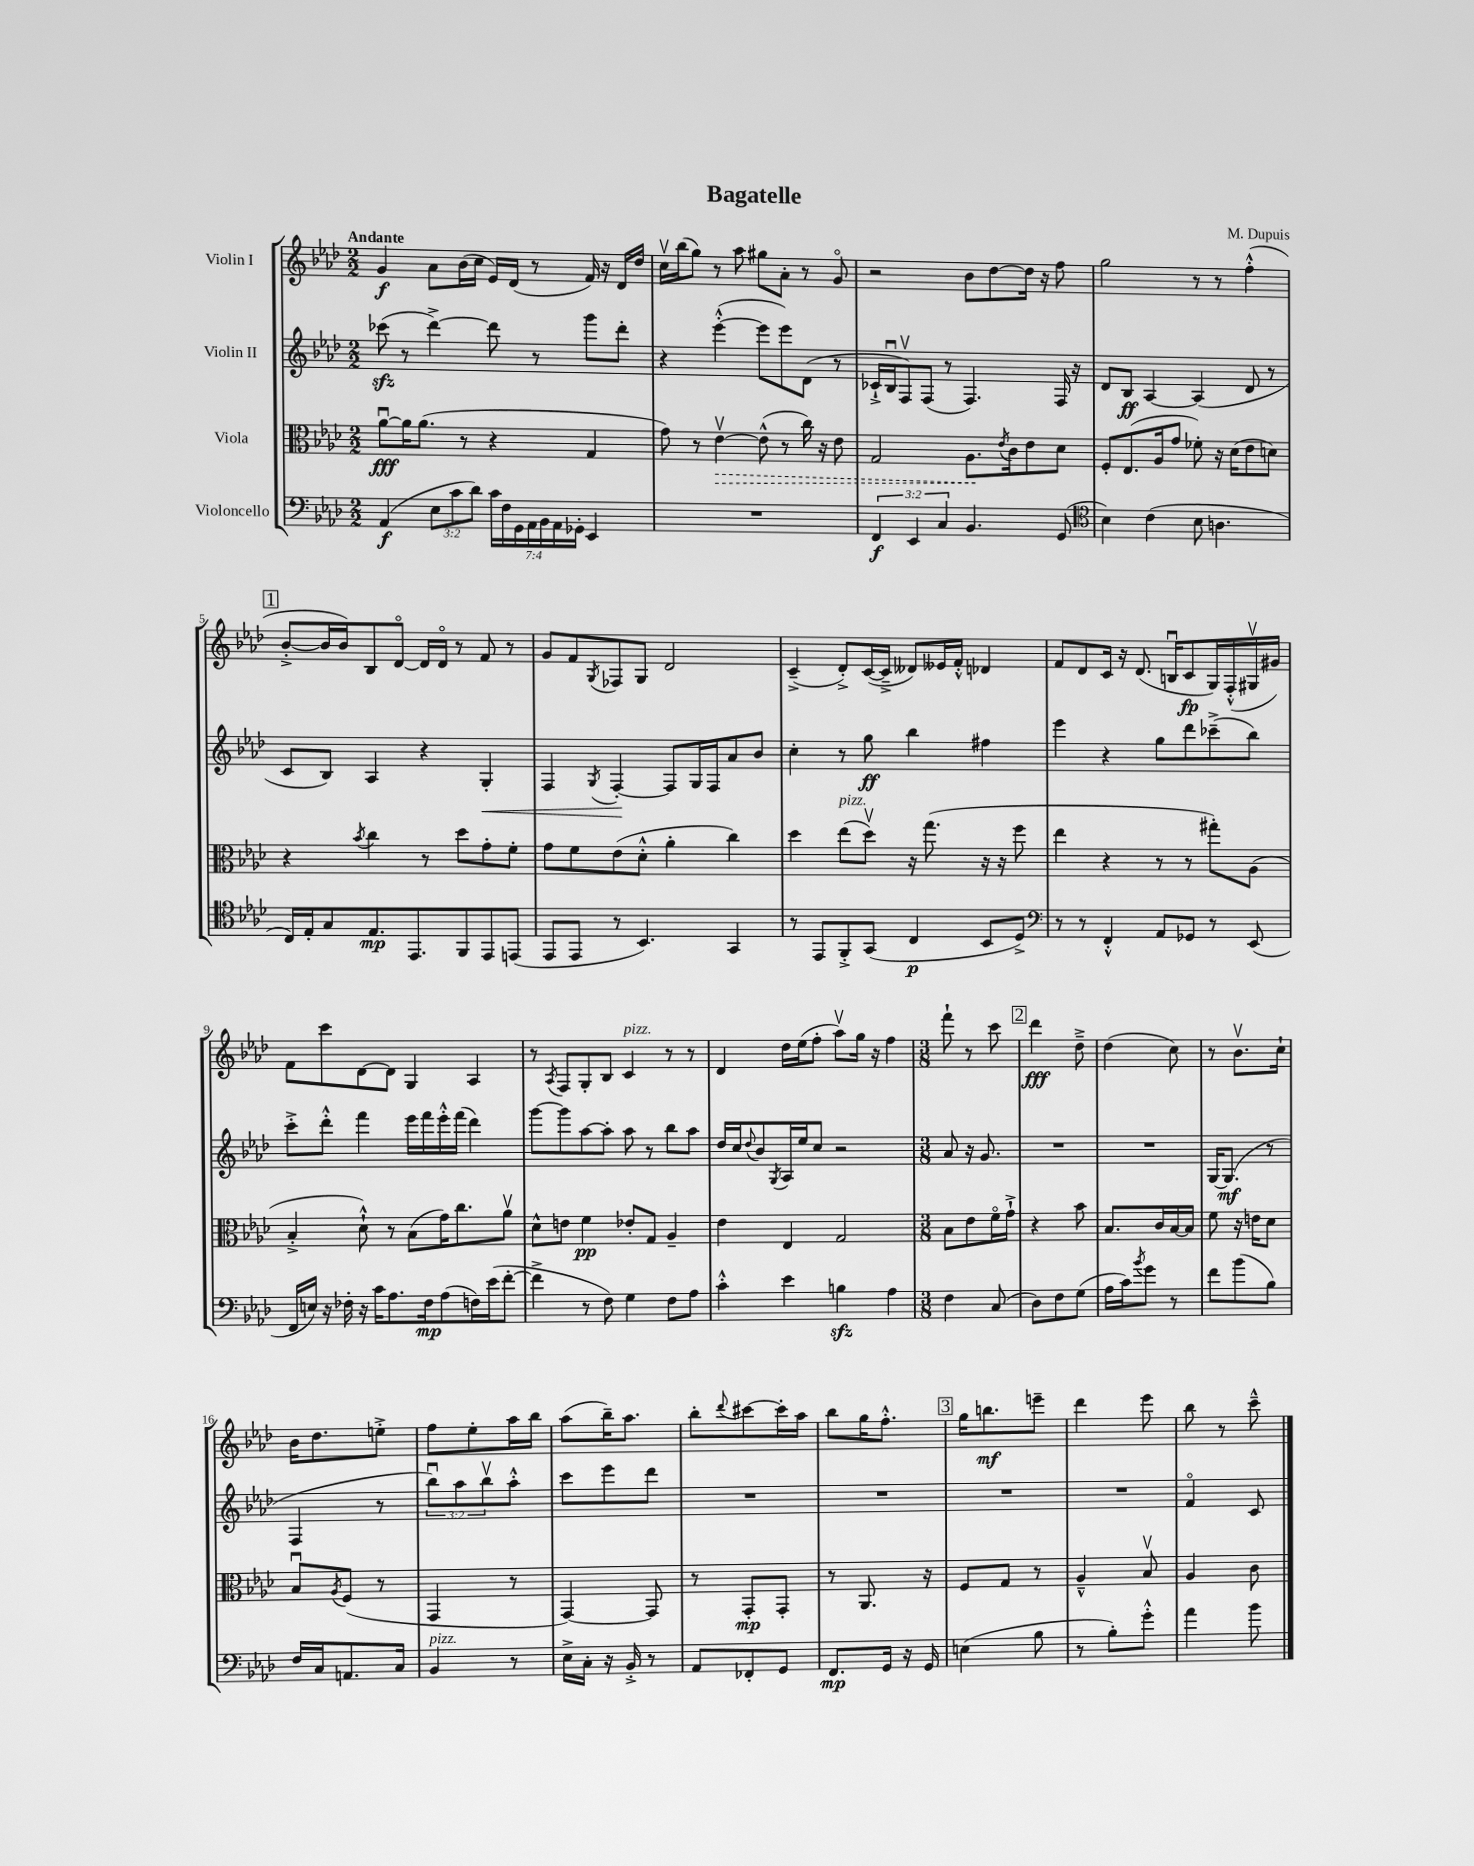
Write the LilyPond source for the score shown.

\header { title = "Bagatelle" composer = "M. Dupuis" }
<<
\new StaffGroup <<
\new Staff = "s0" \with { instrumentName = "Violin I" } {
    \clef treble \key aes \major \numericTimeSignature \time 2/2 \tempo "Andante"
    g'4\f aes'8 bes'16( c''16 ees'16) des'16( r8 f'16) r16 des'16 des''16 |
    c''16\upbow bes''16( g''8) r8 aes''8 gis''8 aes'8-. r8 g'8\flageolet |
    r2 bes'8 des''8~ des''16 r16 f''8 |
    g''2 r8 r8 f''4-.-^( |
    \mark \markup { \box "1" } bes'8~-.-> bes'16 bes'16) bes8 des'8~\flageolet des'16 des'16\flageolet r8 f'8 r8 |
    g'8 f'8 \acciaccatura { g8 } fes8 g8 des'2 |
    c'4--->( des'8-.->) c'16~( c'16---> deses'8) eeses'16 f'16-.-^ des'4 |
    f'8 des'8 c'16 r16 des'8.( b16\downbow c'8\fp g16) f16-.-^( gis16\upbow gis'16) |
    f'8 c'''8 des'8~ des'8 g4 aes4 |
    r8 \acciaccatura { aes8 } f8 g8-. bes8 c'4^\markup { \italic "pizz." } r8 r8 |
    des'4 des''16 ees''16( f''8-. aes''8\upbow) g''16 r16 f''4 |
    \numericTimeSignature \time 3/8 f'''8-! r8 c'''8 |
    \mark \markup { \box "2" } des'''4\fff des''8---> |
    des''4( c''8) |
    r8 bes'8.\upbow c''16-! |
    bes'16 des''8. e''8-.-> |
    f''8 ees''8-. aes''16 bes''16 |
    aes''8( bes''16--) aes''8. |
    bes''8-. \appoggiatura { des'''8 } cis'''8~ cis'''16-. aes''16 |
    bes''8 g''16 f''8.-.-^ |
    \mark \markup { \box "3" } g''16 b''8.\mf e'''8-- |
    des'''4 ees'''8 |
    bes''8 r8 c'''8---^ \bar "|." |
}
\new Staff = "s1" \with { instrumentName = "Violin II" } {
    \clef treble \key aes \major \numericTimeSignature \time 2/2 \override Staff.TupletNumber.text = #tuplet-number::calc-fraction-text
    ces'''8\sfz( r8 des'''4~->) des'''8 r8 g'''8 des'''8-. |
    r4 ees'''4~-.-^( ees'''8 ees'''8) des'8( r8 |
    ces'16-!-> bes16\downbow f8\upbow) f8( r8 f4.) f16 r16 |
    des'8 bes8\ff aes4~ aes4( des'8 r8 |
    \mark \markup { \box "1" } c'8 bes8) aes4 r4 g4-.\< |
    f4 \acciaccatura { g8 } f4~-.\! f8 g16 f16 aes'8 bes'8 |
    c''4-. r8 g''8\ff bes''4 fis''4 |
    ees'''4 r4 g''8 des'''8 ces'''8--->( bes''8) |
    c'''8-.-> des'''8-.-^ f'''4 ees'''16 f'''16 ees'''16-.-^ f'''16( des'''4) |
    g'''8~ g'''8 aes''8~ aes''8-. aes''8 r8 bes''8 aes''8 |
    des''16 c''16 \appoggiatura { des''8 } bes'8 \acciaccatura { g8 } aes16 ees''16 c''8 r2 |
    \numericTimeSignature \time 3/8 aes'8 r16 g'8. |
    \mark \markup { \box "2" } R4. |
    R4. |
    g16~ g8.\mf( r8 |
    f4 r8 |
    \tuplet 3/2 { bes''8\downbow) aes''8 bes''8\upbow } aes''8-.-^ |
    c'''8 ees'''8 des'''8 |
    R4. |
    R4. |
    \mark \markup { \box "3" } R4. |
    R4. |
    f'4\flageolet c'8 \bar "|." |
}
\new Staff = "s2" \with { instrumentName = "Viola" } {
    \clef alto \key aes \major \numericTimeSignature \time 2/2
    aes'8~\downbow\fff aes'16 aes'8.( r8 r4 g4 |
    g'8) r8 \once \override Hairpin.style = #'dashed-line ees'4~\upbow\> ees'8-^( r8 c''16) r16 ees'8 |
    g2 aes8.\! \acciaccatura { ees'8 } c'16 ees'8 des'8 |
    f8-. ees8.( aes16 g'8 fes'8-.) r16 des'16( ees'8 d'8) |
    \mark \markup { \box "1" } r4 \acciaccatura { bes'8 } c''4 r8 des''8 g'8-. f'8-. |
    g'8 f'8 ees'8( des'8-.-^ aes'4-. c''4) |
    des''4 ees''8^\markup { \italic "pizz." }( des''8\upbow) r16 g''8.( r16 r16 f''8 |
    ees''4 r4 r8 r8 gis''8-.) aes8( |
    bes4-.-> des'8-!-^) r8 bes8( g'16) c''8. aes'8\upbow |
    des'8-^ e'8 f'4\pp ees'8-. g8 aes4-- |
    ees'4 ees4 g2 |
    \numericTimeSignature \time 3/8 bes8 ees'8 f'16\flageolet g'16-!-> |
    \mark \markup { \box "2" } r4 bes'8 |
    bes8. c'16 bes16~ bes16 |
    f'8 r16 e'16 des'8 |
    bes8\downbow \acciaccatura { aes8 } f8( r8 |
    g,4 r8 |
    g,4~) g,8 |
    r8 g,8-.\mp g,8-. |
    r8 aes,8. r16 |
    \mark \markup { \box "3" } f8 g8 r8 |
    aes4---^ bes8\upbow |
    aes4 c'8 \bar "|." |
}
\new Staff = "s3" \with { instrumentName = "Violoncello" } {
    \clef bass \key aes \major \numericTimeSignature \time 2/2 \override Staff.TupletNumber.text = #tuplet-number::calc-fraction-text
    aes,4\f( \tuplet 3/2 { ees8 c'8 des'8) } \tuplet 7/4 { c'16 f16 g,16 aes,16 bes,16 aes,16 ges,16-. } ees,4 |
    R1 |
    \tuplet 3/2 { f,4\f ees,4 c4 } bes,4. g,8( |
    \clef tenor bes4) c'4( bes8 a4. |
    \mark \markup { \box "1" } c16) ees16-. g8 ees8.\mp ees,8. f,8 ees,8 e,8( |
    ees,8 ees,8 r8 bes,4.) g,4 |
    r8 ees,8 f,8-.-> g,8( c4\p bes,8 des8->) |
    \clef bass r8 r8 f,4-.-^ aes,8 ges,8 r8 ees,8( |
    f,16 e16) r16 fes16-. r16 c'16 aes8. fes16\mp aes8( f16) ees'16( f'8~-. |
    f'4-> r8 f8) g4 f8 aes8 |
    c'4-.-^ ees'4 b4\sfz aes4 |
    \numericTimeSignature \time 3/8 f4 c8( |
    \mark \markup { \box "2" } des8) f8 g8( |
    aes16 c'16) \acciaccatura { bes'8 } g'8 r8 |
    f'8 bes'8( bes8) |
    f16 c16 a,8. c16 |
    bes,4^\markup { \italic "pizz." } r8 |
    ees16-> c16-. r16 bes,16-.-> r8 |
    aes,8 fes,8-. g,8 |
    f,8.\mp g,16 r16 g,16 |
    \mark \markup { \box "3" } e4( bes8 |
    r8 bes8-.) g'8-.-^ |
    aes'4 bes'8 \bar "|." |
}
>>
>>
